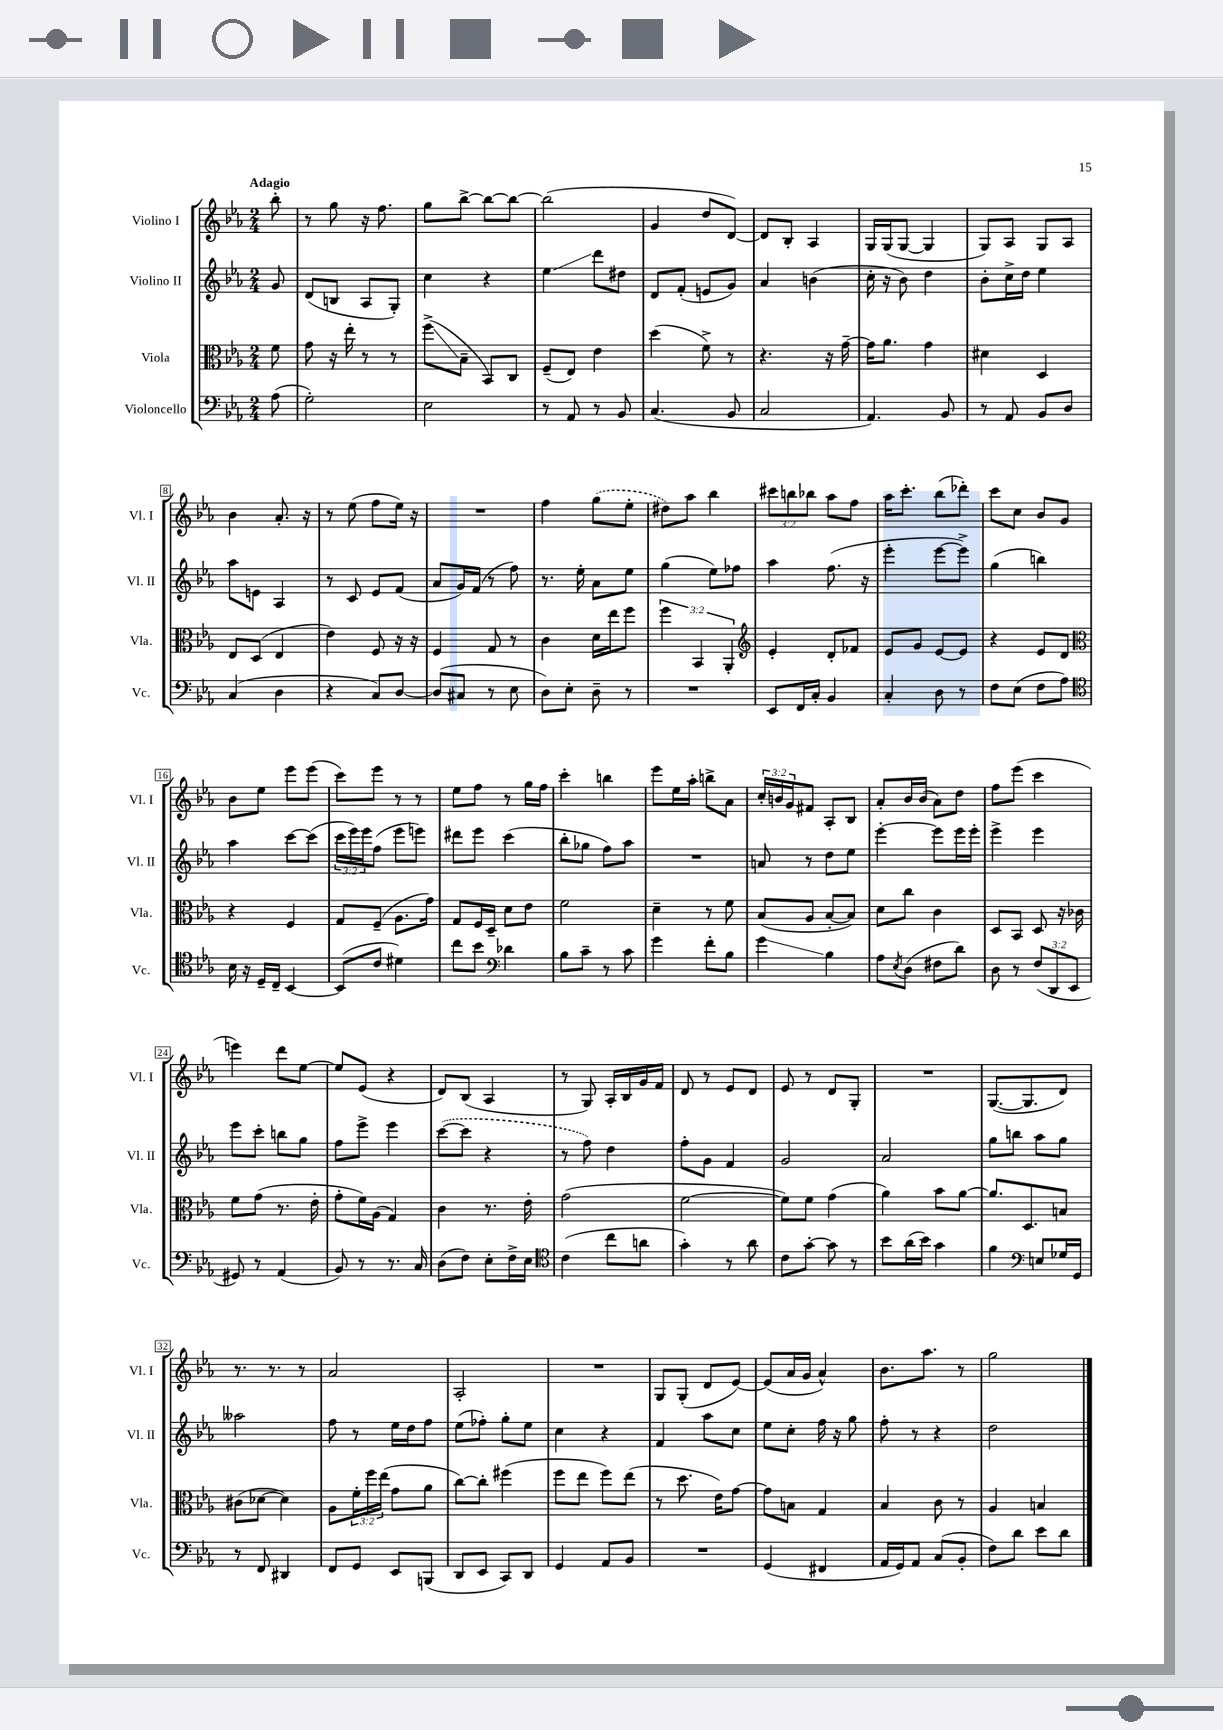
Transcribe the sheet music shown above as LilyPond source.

<<
\new StaffGroup <<
\new Staff = "s0" \with { instrumentName = "Violino I" shortInstrumentName = "Vl. I" } {
    \clef treble \key ees \major \numericTimeSignature \time 2/4 \override Staff.TupletNumber.text = #tuplet-number::calc-fraction-text \partial 8 \tempo "Adagio"
    bes''8-. |
    r8 g''8 r16 f''8. |
    g''8 bes''8~-> bes''8~ bes''8~ |
    bes''2( |
    g'4 d''8 d'8~) |
    d'8 bes8-. aes4 |
    g16 g16( g8~ g4 |
    g8) aes8 g8 aes8 |
    bes'4 aes'8.-. r16 |
    r8 ees''8( f''8 ees''16) r16 |
    R2 |
    f''4 \once \slurDashed g''8( ees''8-. |
    dis''8) aes''8 bes''4 |
    \tuplet 3/2 { cis'''8 b''8 bes''8 } aes''8 f''8 |
    aes''16 c'''8.-. bes''8( des'''8-.) |
    c'''8 c''8 bes'8 g'8 |
    bes'8 ees''8 ees'''8 ees'''8( |
    c'''8) ees'''8 r8 r8 |
    ees''8 f''8 r8 g''16 f''16 |
    c'''4-. b''4 |
    ees'''8 ees''16 aes''16-. b''8-> aes'8 |
    \tuplet 3/2 { c''16-. b'16 g'16 } fis'8 aes8-. bes8 |
    aes'8-. bes'16 bes'16( aes'8) d''8 |
    f''8 ees'''8( c'''4 |
    e'''4) d'''8 ees''8~ |
    ees''8 ees'8( r4 |
    d'8) bes8( aes4 |
    r8 g8) aes16-. bes16 g'16 f'16 |
    d'8 r8 ees'8 d'8 |
    ees'8 r8 d'8 g8-. |
    R2 |
    g8.~( g8. d'8) |
    r8. r8. r8 |
    aes'2 |
    aes2-. |
    R2 |
    g8 g8-.( d'8 ees'8~) |
    ees'8( aes'16 g'16 aes'4-^) |
    bes'8. aes''8. r8 |
    g''2 \bar "|." |
}
\new Staff = "s1" \with { instrumentName = "Violino II" shortInstrumentName = "Vl. II" } {
    \clef treble \key ees \major \numericTimeSignature \time 2/4 \override Staff.TupletNumber.text = #tuplet-number::calc-fraction-text \partial 8
    g'8 |
    d'8( b8 aes8 g8-.) |
    c''4 r4 |
    ees''4\glissando d'''8 dis''8 |
    d'8 f'8-.( e'8 g'8) |
    aes'4 b'4( |
    c''16-. r16 bes'8) d''4 |
    bes'8-. c''16-> d''16 ees''4 |
    aes''8 e'8 aes4 |
    r8 c'8 ees'8 f'8( |
    aes'8 g'16) f'16( r8 f''8) |
    r8. ees''16-. aes'8 ees''8 |
    g''4( ees''8) fes''8 |
    aes''4 f''8.( r16 |
    ees'''4-. ees'''8~ ees'''8->) |
    g''4( b''4) |
    aes''4 c'''8~ c'''8( |
    \tuplet 3/2 { c'''16 ees'''16) ees'''16 } f''8( ees'''8 e'''8) |
    dis'''8 ees'''8 c'''4( |
    bes''8-. ges''8 f''8) aes''8 |
    R2 |
    a'8 r8 d''8 ees''8 |
    ees'''4~-. ees'''8 ees'''16 ees'''16-. |
    ees'''4-> ees'''4 |
    ees'''8 c'''8-. b''8 g''8 |
    f''8 ees'''8-> ees'''4 |
    \once \slurDashed c'''8~( c'''8 r4 |
    r8 f''8) d''4 |
    f''8-. g'8 f'4 |
    g'2 |
    aes'2 |
    g''8 b''8 aes''8 g''8 |
    aeses''2 |
    f''8 r8 ees''16 d''16 f''8 |
    ees''8( fes''8-.) g''8-. ees''8 |
    c''4 r4 |
    f'4 aes''8 c''8 |
    ees''8 c''8-. f''16 r16 g''8 |
    f''8-. r8 r4 |
    d''2 \bar "|." |
}
\new Staff = "s2" \with { instrumentName = "Viola" shortInstrumentName = "Vla." } {
    \clef alto \key ees \major \numericTimeSignature \time 2/4 \override Staff.TupletNumber.text = #tuplet-number::calc-fraction-text \partial 8
    f'8 |
    g'8 r16 ees''16-. r8 r8 |
    f''8->\glissando( bes8-- bes,8) c8 |
    f8--( ees8) ees'4 |
    d''4( f'8->) r8 |
    r4. r16 g'16~-- |
    g'16 aes'8. g'4 |
    dis'4 d4 |
    ees8 d8( ees4 |
    ees'4) f8 r16 r16 |
    f4 g8 r8 |
    c'4 d'16 ees''16 f''8 |
    \tuplet 3/2 { f''4 bes,4 aes,4-. } |
    \clef treble ees'4-. d'8-. fes'8 |
    ees'8 g'8 ees'8~ ees'8 |
    r4 ees'8 d'8 |
    \clef alto r4 f4 |
    g8 f8--( aes8. g'16) |
    g8 f16 d16-- d'8 ees'8 |
    f'2 |
    d'4-- r8 f'8 |
    bes8( aes8 bes8~-. bes8) |
    d'8 c''8 c'4 |
    d8 bes,8 d8 r16 ces'16 |
    f'8 g'8( r8. ees'16-. |
    g'8-. f'16) aes16( g4) |
    c'4 r8. ees'16-. |
    g'2( |
    f'2~ |
    f'8) f'8 g'4( |
    aes'4) bes'8 aes'8~ |
    aes'8. d8. b8 |
    cis'8( des'8~ des'4) |
    aes8 \tuplet 3/2 { f'16-. f''16 ees''16( } g'8 aes'8 |
    c''8~) c''8-. fis''4( |
    f''8 ees''8 f''8) ees''8( |
    r8 d''8. ees'16) g'8~ |
    g'8 b8 g4 |
    bes4 c'8 r8 |
    aes4 b4 \bar "|." |
}
\new Staff = "s3" \with { instrumentName = "Violoncello" shortInstrumentName = "Vc." } {
    \clef bass \key ees \major \numericTimeSignature \time 2/4 \override Staff.TupletNumber.text = #tuplet-number::calc-fraction-text \partial 8
    aes8( |
    g2-.) |
    ees2 |
    r8 aes,8 r8 bes,8 |
    c4.( bes,8 |
    c2 |
    aes,4.) bes,8 |
    r8 aes,8 bes,8 d8 |
    c4( d4 |
    r4 c8) d8~ |
    d8( cis8 r8 ees8 |
    d8) ees8-. d8-- r8 |
    R2 |
    ees,8 f,16 c16-. bes,4 |
    c4-. d8 r8 |
    f8 ees8( f8 aes8) |
    \clef tenor bes16 r16 d16-- c16-- bes,4~ |
    bes,8( c'8 dis'4) |
    c''8 bes'8 \clef bass des'4 |
    bes8 c'8-- r8 c'8 |
    g'4 f'8-. bes8 |
    g'4\glissando bes4 |
    aes8 \acciaccatura { ees8 } d8( fis8 d'8) |
    d8 r8 \tuplet 3/2 { f8( d,8 ees,8 } |
    gis,8) r8 aes,4( |
    bes,8) r8 r8. c16 |
    d8( f8) ees8-. f16-> ees16 |
    \clef tenor c'4( c''8 a'8 |
    g'4-.) r8 aes'8 |
    c'8 g'8~-. g'8 r8 |
    bes'8 aes'16( bes'16) g'4 |
    f'4 \clef bass e8 ges16 g,16 |
    r8 f,8 dis,4 |
    f,8 g,8 ees,8 b,,8( |
    d,8 ees,8 c,8) d,8 |
    g,4 aes,8 bes,8 |
    R2 |
    g,4( fis,4 |
    aes,16 g,16) aes,8 c8( bes,8-. |
    f8) d'8 ees'8 d'8 \bar "|." |
}
>>
>>
\layout { \context { \Score \override BarNumber.stencil = #(make-stencil-boxer 0.1 0.3 ly:text-interface::print) } }
